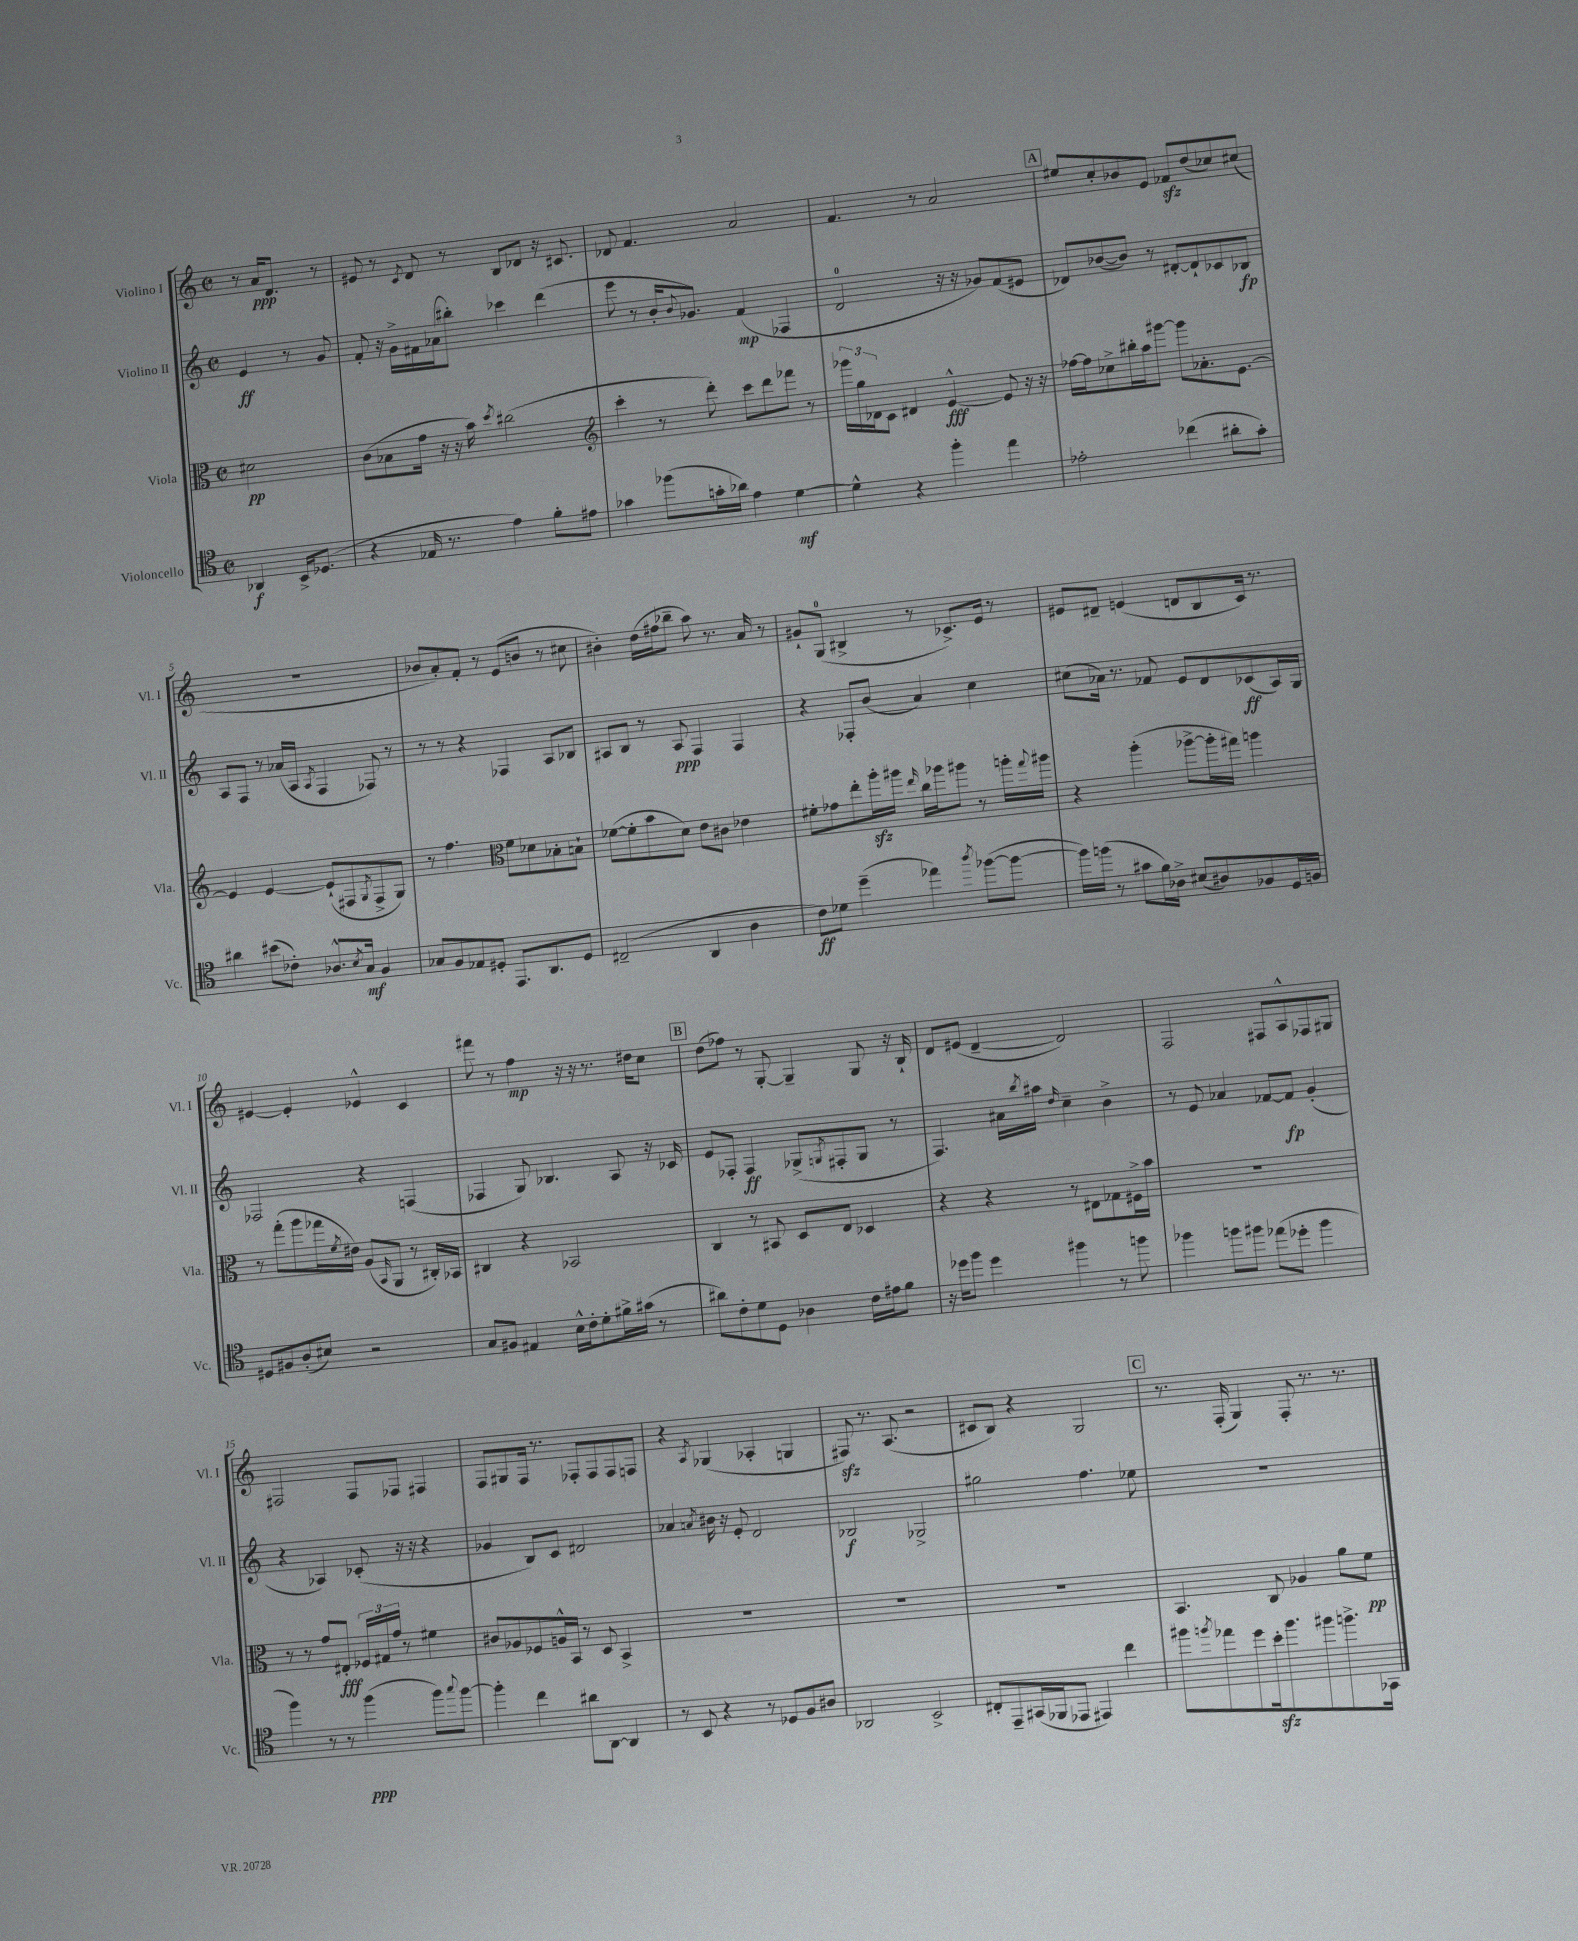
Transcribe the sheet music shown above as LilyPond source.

<<
\new StaffGroup <<
\new Staff = "s0" \with { instrumentName = "Violino I" shortInstrumentName = "Vl. I" } {
    \clef treble \key c \major \defaultTimeSignature \time 2/2 \partial 2
    r8 a'16\ppp d'8. r8 |
    eis'8 r8 \acciaccatura { c'8 } d'8 r8 b8 des'8 r16 cis'8. |
    des'8 f'4. a'2 |
    f'4. r8 a'2 |
    \mark \markup { \box "A" } eis''8 c''8-. bes'8 e'8 fes'8\sfz d''8( ces''8) cis''8( |
    R1 |
    bes'8 a'8-.) f'8-. r8 e'8( b'8 r8 cis''8 |
    bis'4-.) d''16( fis''16 bes''8-- a''8) r8. a'16 r8 |
    gis'8-! g8-0( bis4-> r8 ces'8.->) e'16 r8 |
    eis'8 dis'8-- e'4( d'8 b8 c'16) r8. |
    eis'4~ eis'4-. ees'4-^ c'4 |
    fis'''8 r8 f''4\mp r16 r16 r8. dis''16 c''8 |
    \mark \markup { \box "B" } d''8( fes''8) r8 g8~-. g4-- g8 r16 b16-! |
    d'8 eis'8( d'4~-- d'2) |
    f2 fis8 a8-^ fes8 gis8 |
    fis2 fis8 fes8 fis4 |
    f8 gis8 f16 r8. fes8-. fes8 fes8 f8 |
    r4 \acciaccatura { a8 } ges4( aes4-. g4 |
    fis8\sfz) r8. a8.( r2 |
    cis'8 b8) r4 g2 |
    \mark \markup { \box "C" } r8. f16-.( g4) f8-. r8. r8. \bar "|." |
}
\new Staff = "s1" \with { instrumentName = "Violino II" shortInstrumentName = "Vl. II" } {
    \clef treble \key c \major \defaultTimeSignature \time 2/2 \partial 2
    e'4\ff r8 g'8 |
    f'8-. r16 g'16-> fis'16 aes'16( bis''8-.) ces'''4 d'''4( |
    e'''8 r8 b'16-. \appoggiatura { b'8 } ges'8.) f'4\mp( fes4 |
    d'2-0 r16 r16 ges'8) f'8( eis'8 |
    \mark \markup { \box "A" } des'8) bes'8~( bes'8) r8 dis'8~-. dis'8-! ces'8 bes8\fp |
    a8 f8 r8 aes'16( a16 \acciaccatura { a8 } f4 fes8) r8 |
    r8 r8 r4 fes4 a8 bes8 |
    ais8 b8 r8 ais8\ppp f4 f4 |
    r4 fes8-. b'8( a'4) c''4 |
    cis''8( aes'16) r8. fes'8 e'8 d'8 ces'8\ff( a16) g16 |
    fes2 r4 f4( |
    fes4 g8) bes4. a8 r16 ces'16 |
    \mark \markup { \box "B" } e'8 fes8-. fes4\ff ges8->( \acciaccatura { g8 } fis8-. g8 r8 |
    f4.) ais'16 \acciaccatura { b''8 } ais''16 \grace { d''16 } c''4-- b'4-> |
    r8 e'8 aes'4 fes'8~ fes'8\fp g'4-.( |
    r4 aes4) ces'8-.( r16 r16 r4 |
    ges'4 b8) c'8 dis'2 |
    aes'4 \acciaccatura { a'8 } bis'16 r16 e'8-. d'2 |
    bes2\f ges2-> |
    gis''2 f''4. ees''8 |
    \mark \markup { \box "C" } R1 \bar "|." |
}
\new Staff = "s2" \with { instrumentName = "Viola" shortInstrumentName = "Vla." } {
    \clef alto \key c \major \defaultTimeSignature \time 2/2 \partial 2
    dis'2\pp |
    c'8( bes8 g'16 r16 r16 b'16) \acciaccatura { d''8 } cis''2( |
    \clef treble c'''4-. r8 d'''8-.) c'''8 d'''8 fes'''8 r8 |
    \tuplet 3/2 { ges'''16 g''16 des'16 } c'8 dis'4 e'4~-^\fff e'8 r16 r16 |
    \mark \markup { \box "A" } fes''16~ fes''16 ces''8-> bis''16-. a''16 gis'''8~ gis'''8 aes'8.-. e'8.~ |
    e'4 e'4~ e'8-!( fis8 \acciaccatura { g8 } fis8-> g8) |
    r8 f''4. \clef alto f'8 des'8 bes8-. b8-! |
    fes'8~( fes'8-. b'8 d'8) e'8 cis'8 ees'4 |
    fis'8-. ges'8 e''8-. a''16-.\sfz ais''16 \grace { e''16 } c''16 aes''16 ais''8 r8 a''16-. \appoggiatura { g''8 } ais''16 |
    r4 a''4-.( aes''8~-> aes''16-. gis''16) a''4 |
    r8 g''8-.( a''8 ges''16 \acciaccatura { f'8 } eis'16) a8( \grace { b,16 } a,8 r8 cis16-.) bes,16 |
    cis4 r4 bes,2 |
    \mark \markup { \box "B" } c4 r8 bis,8 d8 e8 des4 |
    r4 r4 r8 eis8 ges8 fis16-> b'16 |
    R1 |
    r8 r8 g'8 eis8-.\fff \tuplet 3/2 { fes16 gis16 g'16 } r8 fis'4 |
    cis'8 aes8 fes8 a16-^ b,16 r8 d8 b,4-> |
    R1 |
    R1 |
    R1 |
    \mark \markup { \box "C" } b,4. c8 aes4 a'8 f'8\pp \bar "|." |
}
\new Staff = "s3" \with { instrumentName = "Violoncello" shortInstrumentName = "Vc." } {
    \clef tenor \key c \major \defaultTimeSignature \time 2/2 \partial 2
    aes,4\f b,16-> des8.( |
    r4 ees16 r8. e'4) f'8-. eis'8 |
    ges'4 fes''8( g'16-. aes'16) e'4 d'4~\mf |
    d'4-^ r4 f''4-. e''4 |
    \mark \markup { \box "A" } ees'2-. ces''4( ais'8-. g'8-.) |
    ais'4 bis'8( ces'8-.) aes8.-^ \acciaccatura { b8 } g16\mf f4 |
    ges8 f8 ees8 dis8-. e,8. a,8. dis8 |
    cis2--( a,4 a4 |
    c'8\ff) des'8 d''4--( ees''4) \acciaccatura { a''8 } fes''8~( fes''8~ |
    fes''16) f''16( r8 gis'8 f'16) aes16-> bis8( ais8) fes8 d16 f16 |
    dis8 fis8 a8-.( bis8) r2 |
    g8 fis8 eis4 b16-^ c'16-. d'8-. fis'16-> gis'16( r8 |
    \mark \markup { \box "B" } ais'8) c'8-. d'8 d8 aes4 c'16 eis'16 f'8 |
    r16 des''16 f''8 des''4 fis''4 r8 f''8 |
    fes''4 f''8 fis''8 ees''8( des''8-. fis''4 |
    f''4) r8 r8 f''4\ppp( f''8) \appoggiatura { g''8 } f''8~ |
    f''4-. c''4 ais'8 a,8~ a,4 |
    r8 b,8 r4 r8 des8 f8 ais8 |
    aes,2 b,2-> |
    cis8-. e,8-- gis,16( fes,16 ees,8 eis,4) c''4 |
    \mark \markup { \box "C" } fis''8 \acciaccatura { f''8 } ees''8 d''8 b'16-.\sfz f''8. fis''8 f''8.-> ges,16 \bar "|." |
}
>>
>>
